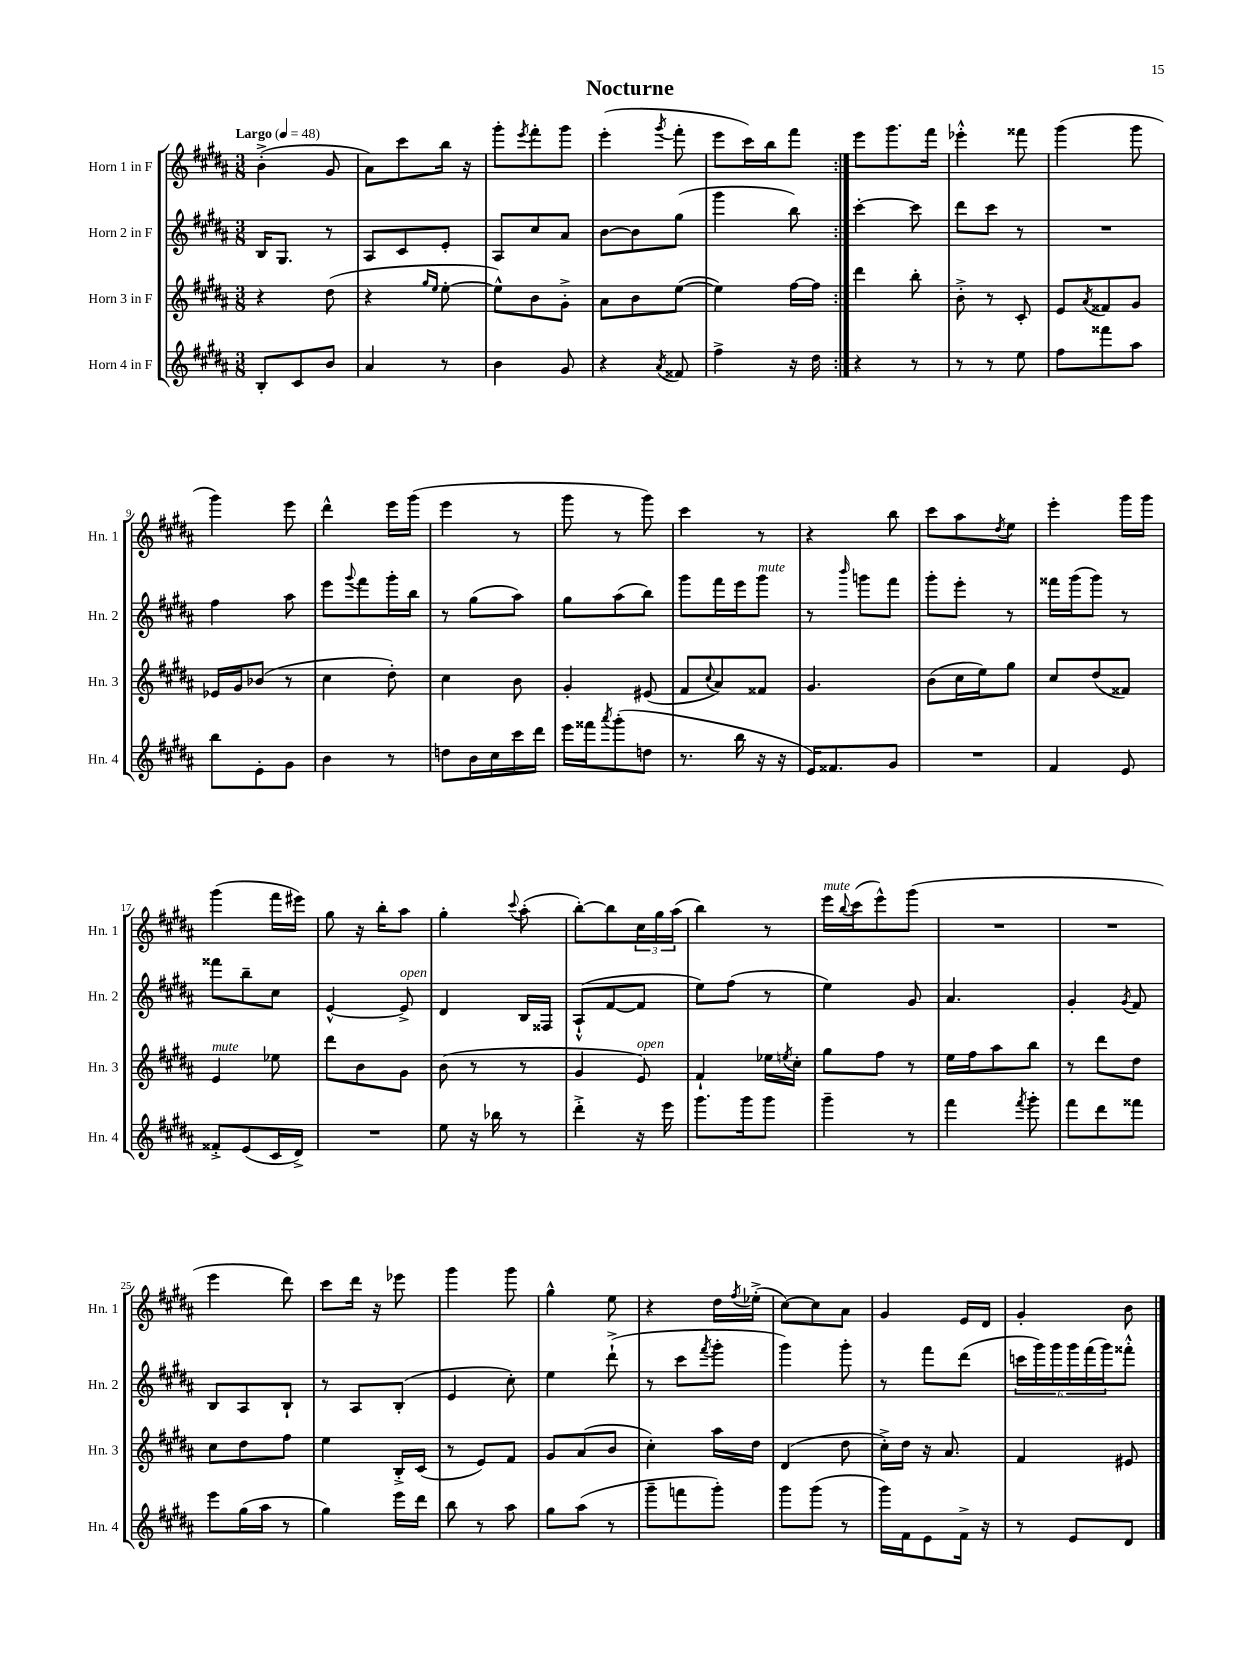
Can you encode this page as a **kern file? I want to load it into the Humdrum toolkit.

**kern	**kern	**kern	**kern
*part4	*part3	*part2	*part1
*staff4	*staff3	*staff2	*staff1
*I"Horn 4 in F	*I"Horn 3 in F	*I"Horn 2 in F	*I"Horn 1 in F
*I'Hn. 4	*I'Hn. 3	*I'Hn. 2	*I'Hn. 1
*clefG2	*clefG2	*clefG2	*clefG2
*k[f#c#g#d#a#]	*k[f#c#g#d#a#]	*k[f#c#g#d#a#]	*k[f#c#g#d#a#]
*M3/8	*M3/8	*M3/8	*M3/8
*MM48	*MM48	*MM48	*MM48
=1	=1	=1	=1
!	!	!	!LO:TX:a:B:t=Largo
8B'/L	4r	16B/KL	(4b'^\
.	.	8.G#/J	.
8c#/	.	.	.
8b/J	(8dd#\	8r	8g#/
=2	=2	=2	=2
4a#/	4r	8A#/L	8a#\L)
.	.	8c#/	8ccc#\
.	16qqgg#/LL	.	.
.	16qqee/JJ	.	.
8r	[8ee'\	8e'/J	16bb\Jk
.	.	.	16r
=3	=3	=3	=3
4b\	8ee^^\L])	8A#/L	8ggg#'\L
.	.	.	8qeee/
.	8b\	8cc#/	8fff#'\
8g#/	8g#'^\J	8a#/J	8ggg#\J
=4	=4	=4	=4
4r	8a#\L	[8b\L	(4eee'\
.	8b\	8b\]	.
8qa#/	.	.	8qggg#/
8f##X/	([8ee\J	(8gg#\J	8fff#'\
=5	=5	=5	=5
4ff#^\	4ee\])	4ggg#\	8eee\L
.	.	.	16ccc#\L)
.	.	.	16bb\J
16r	[16ff#\LL	8bb\)	8fff#\J
16dd#\	16ff#\JJ]	.	.
=6:|!	=6:|!	=6:|!	=6:|!
4r	4ddd#\	[4ccc#'\	8eee\L
.	.	.	8.ggg#\
8r	8bb'\	8ccc#\]	.
.	.	.	16fff#\Jk
=7	=7	=7	=7
8r	8b'^\	8ddd#\L	4eee-X'^^\
8r	8r	8ccc#\J	.
8ee\	8c#'/	8r	8fff##X\
=8	=8	=8	=8
8ff#\L	8e/L	4.r	(4ggg#\
.	8qa#/	.	.
8fff##X\	8f##X/	.	.
8aa#\J	8g#/J	.	8ggg#\
!!LO:LB:g=z
=9	=9	=9	=9
8bb\L	16e-X/LL	4ff#\	4ggg#\)
.	16g#/J	.	.
8e'\	(8b-X/J	.	.
8g#\J	8r	8aa#\	8eee\
=10	=10	=10	=10
4b\	4cc#\	8eee\L	4ddd#^^\
.	.	8qqggg#/	.
.	.	8fff#\	.
8r	8dd#'\)	16ggg#'\L	16eee\LL
.	.	16bb\JJ	(16ggg#\JJ
=11	=11	=11	=11
8ddn\L	4cc#\	8r	4eee\
16b\L	.	(8gg#\L	.
16cc#\	.	.	.
16ccc#\	8b\	8aa#\J)	8r
16ddd#\JJ	.	.	.
=12	=12	=12	=12
16eee\LL	4g#'/	8gg#\L	8ggg#\
16fff##X\J	.	.	.
8qaaa#/	.	.	.
(8ggg#'\	.	(8aa#\	8r
8ddn\J	(8e#X/	8bb\J)	8ggg#\)
=13	=13	=13	=13
8.r	8f#/L	8ggg#\L	4ccc#\
.	8qqcc#/	.	.
.	8a#/)	16fff#\L	.
16bb\	.	16eee\J	.
!	!	!LO:TX:a:i:t=mute	!
16r	8f##X/J	8ggg#\J	8r
16r	.	.	.
=14	=14	=14	=14
16e/KL)	4.g#/	8r	4r
8.f##X/	.	.	.
.	.	16qqbbb/	.
.	.	8gggn\L	.
8g#/J	.	8fff#\J	8bb\
=15	=15	=15	=15
4.r	(8b\L	8ggg#'\L	8ccc#\L
.	16cc#\L	8eee'\J	8aa#\
.	16ee\J)	.	.
.	.	.	8qdd#/
.	8gg#\J	8r	8ee\J
=16	=16	=16	=16
4f#/	8cc#/L	16fff##X\LL	4eee'\
.	.	(16ggg#\J	.
.	(8dd#/	8ggg#\J)	.
8e/	8f##X/J)	8r	16ggg#\LL
.	.	.	16ggg#\JJ
!!LO:LB:g=z
=17	=17	=17	=17
!	!LO:TX:a:i:t=mute	!	!
8f##X'^/L	4e/	8fff##X\L	(4ggg#\
(8e/	.	8bb~\	.
16c#/L	8ee-X\	8cc#\J	16fff#\LL
16d#^/JJ)	.	.	16eee#X\JJ)
=18	=18	=18	=18
4.r	8ddd#\L	[4e^^/	8gg#\
.	8b\	.	16r
.	.	.	16bb'\KL
!	!	!LO:TX:a:i:t=open	!
.	8g#\J	8e^/]	8aa#\J
=19	=19	=19	=19
8ee\	(8b\	4d#/	4gg#'\
16r	8r	.	.
16bb-X\	.	.	.
.	.	.	8qqccc#/
8r	8r	16B/LL	(8aa#'\
.	.	16F##X/JJ	.
=20	=20	=20	=20
4ddd#'^\	4g#/	(8A#`^^/L	[8bb'\L)
.	.	[8f#/	8bb\]
!	!LO:TX:a:i:t=open	!	!
16r	8e/)	8f#/J]	24cc#\L
.	.	.	24gg#\
16eee\	.	.	.
.	.	.	(24aa#\JJ
=21	=21	=21	=21
8.ggg#\L	4f#`/	8ee\L)	4bb\)
.	.	(8ff#\J	.
16ggg#\k	.	.	.
8ggg#\J	16ee-X\LL	8r	8r
.	8qeen/	.	.
.	16cc#'\JJ	.	.
=22	=22	=22	=22
!	!	!	!LO:TX:a:i:t=mute
4ggg#~\	8gg#\L	4ee\)	16eee\LL
.	.	.	8qqbb/
.	.	.	(16ccc#\J
.	8ff#\J	.	8eee^^\)
8r	8r	8g#/	(8ggg#\J
=23	=23	=23	=23
4fff#\	16ee\LL	4.a#/	4.r
.	16ff#\J	.	.
.	8aa#\	.	.
8qfff#/	.	.	.
8ggg#'\	8bb\J	.	.
=24	=24	=24	=24
8fff#\L	8r	4g#'/	4.r
8ddd#\	8ddd#\L	.	.
.	.	8qg#/	.
8fff##X\J	8dd#\J	8f#/	.
!!LO:LB:g=z
=25	=25	=25	=25
8eee\L	8cc#\L	8B/L	4eee\
(16gg#\L	8dd#\	8A#/	.
16aa#\JJ	.	.	.
8r	8ff#\J	8B`/J	8ddd#\)
=26	=26	=26	=26
4gg#\)	4ee\	8r	8ccc#\L
.	.	8A#/L	16ddd#\Jk
.	.	.	16r
16eee\LL	16B'^/LL	(8B'/J	8eee-X\
16ddd#\JJ	(16c#/JJ	.	.
=27	=27	=27	=27
8bb\	8r	4e/	4ggg#\
8r	8e/L)	.	.
8aa#\	8f#/J	8cc#'\)	8ggg#\
=28	=28	=28	=28
8gg#\L	8g#/L	4ee\	4gg#^^\
(8aa#\J	(8a#/	.	.
8r	8b/J	(8ddd#`^\	8ee\
=29	=29	=29	=29
8ggg#~\L	4cc#'\)	8r	4r
8fffn\	.	8ccc#\L	.
.	.	8qfff#/	.
8ggg#'\J)	16aa#\LL	8ggg#'\J	16dd#\LL
.	.	.	8qff#/
.	16dd#\JJ	.	(16ee-X'^\JJ
=30	=30	=30	=30
8ggg#\L	(4d#/	4ggg#\)	[8cc#\L)
(8ggg#\J	.	.	8cc#\]
8r	8dd#\	8ggg#'\	8a#\J
=31	=31	=31	=31
16ggg#\LL)	16cc#'^\LL)	8r	4g#/
16f#\J	16dd#\JJ	.	.
8e\	16r	8fff#\L	.
.	8.a#/	.	.
16f#^\Jk	.	(8ddd#\J	16e/LL
16r	.	.	16d#/JJ
=32	=32	=32	=32
8r	4f#/	24cccn\LL	4g#'/
.	.	24ggg#\)	.
.	.	24ggg#\	.
8e/L	.	24ggg#\	.
.	.	(24fff#\	.
.	.	24ggg#\J)	.
8d#/J	8e#X/	8fff##X'^^\J	8b\
==	==	==	==
*-	*-	*-	*-
